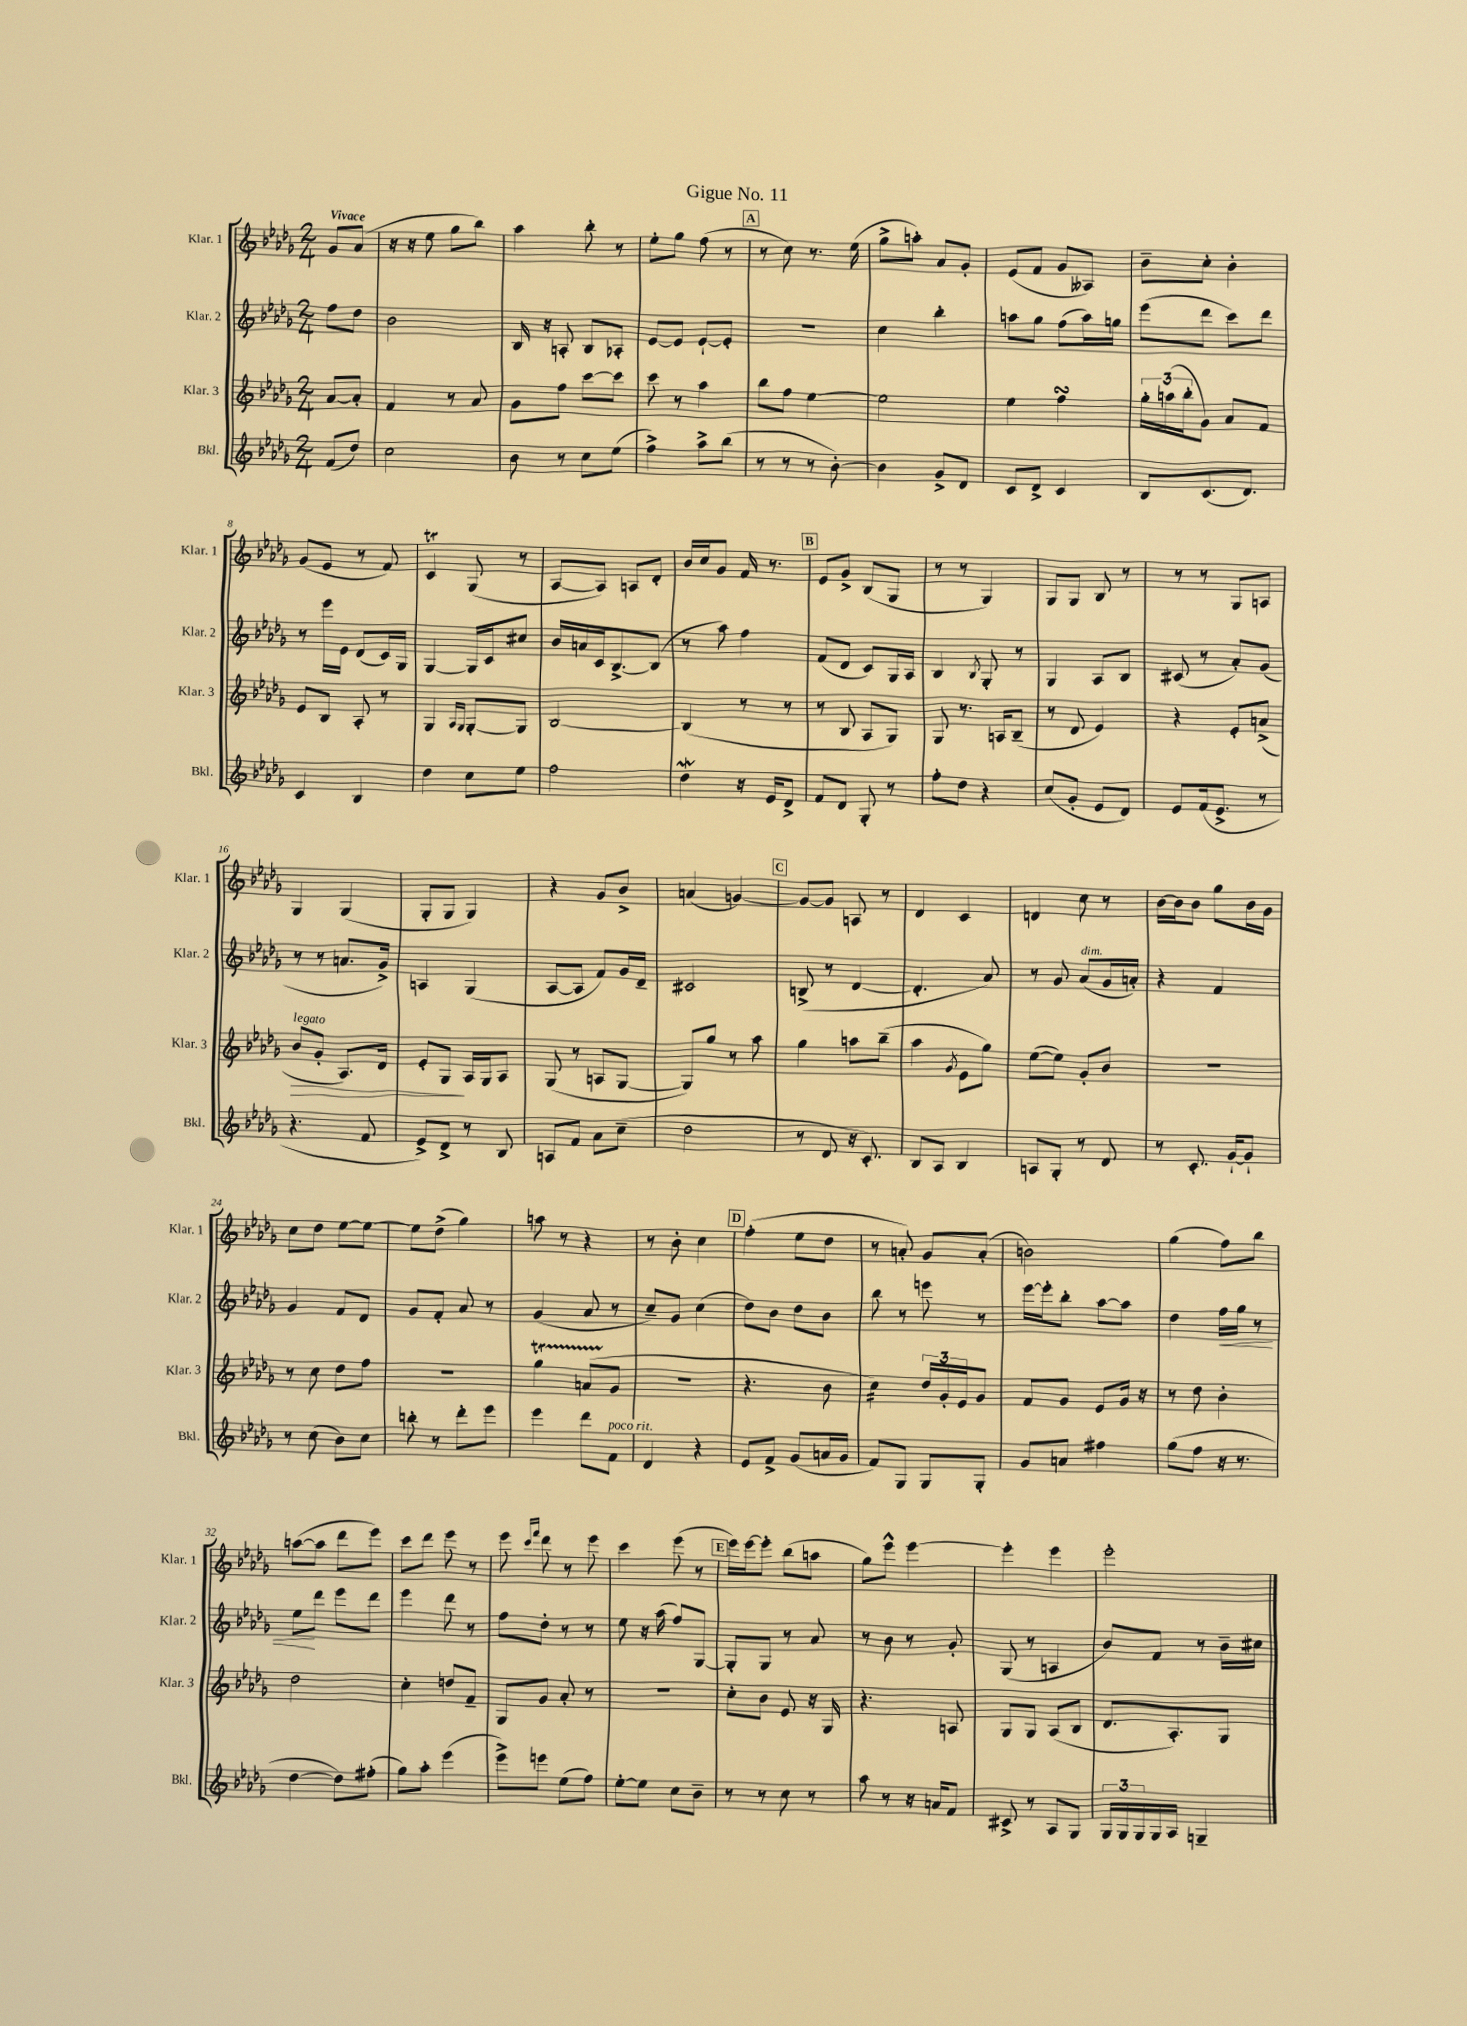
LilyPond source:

\header { title = "Gigue No. 11" }
<<
\new StaffGroup <<
\new Staff = "s0" \with { instrumentName = "Klar. 1" shortInstrumentName = "Klar. 1" } {
    \clef treble \key des \major \numericTimeSignature \time 2/4 \partial 4 \tempo "Vivace"
    ges'8 aes'8( |
    r16 r16 ees''8 ges''8 bes''8) |
    aes''4 bes''8-. r8 |
    ees''8-. ges''8 f''8( r8 |
    \mark \markup { \box "A" } r8 c''8) r8. ees''16( |
    ges''8-> a''8-.) aes'8 ges'8-. |
    ees'8( f'8 ges'8 aeses8) |
    bes'8-- c''8-. bes'4-. |
    ges'8( ees'8 r8 f'8) |
    c'4\trill ges8( r8 |
    aes8~ aes8) a8 des'8-. |
    bes'16 c''16 ges'8 f'16 r8. |
    \mark \markup { \box "B" } ees'8 ges'8-> bes8( ges8 |
    r8 r8 ges4) |
    ges8 ges8 bes8 r8 |
    r8 r8 ges8 a8 |
    ges4 ges4( |
    ges8-. ges8 ges4) |
    r4 ges'8 bes'8-> |
    a'4( g'4~) |
    \mark \markup { \box "C" } g'8~ g'8 a8 r8 |
    des'4 c'4 |
    d'4 c''8 r8 |
    bes'16~ bes'16 bes'8 ges''8 bes'16 ges'16 |
    c''8 des''8 ees''8~ ees''8~ |
    ees''8 des''8->( ges''4) |
    a''8 r8 r4 |
    r8 bes'8-. c''4 |
    \mark \markup { \box "D" } f''4-.( ees''8 des''8 |
    r8 a'8-.) ges'8 a'8-.( |
    b'2) |
    ges''4( f''8) bes''8 |
    a''8~( a''8 des'''8 ees'''8) |
    c'''8 des'''8 ees'''8 r8 |
    ees'''8 \grace { c'''16 f'''16 } des'''8 r8 ees'''8 |
    c'''4 ees'''8( r8 |
    \mark \markup { \box "E" } ees'''16) ees'''16~ ees'''8-. bes''8( a''8 |
    ges''8) ees'''8-^ ees'''4~ |
    ees'''4-. ees'''4 |
    ees'''2-. \bar "|." |
}
\new Staff = "s1" \with { instrumentName = "Klar. 2" shortInstrumentName = "Klar. 2" } {
    \clef treble \key des \major \numericTimeSignature \time 2/4 \partial 4
    f''8 des''8 |
    bes'2 |
    bes16 r16 a8-. bes8 aes8-. |
    ees'8~ ees'8 ees'8~-! ees'8-. |
    \mark \markup { \box "A" } r2 |
    c''4 bes''4-. |
    a''8 ges''8 f''8( a''16) g''16 |
    ees'''8( des'''8 c'''8) des'''8 |
    r8 ees'''16 ees'16 des'8( c'16) ges16 |
    ges4~ ges16 c'16 cis''8 |
    bes'16 a'16 c'16 bes8.~-> bes8( |
    r8 aes''8) f''4 |
    \mark \markup { \box "B" } f'8( des'8 c'8) ges16 aes16 |
    bes4 \acciaccatura { bes8 } ges8-. r8 |
    ges4 aes8 bes8 |
    cis'8( r8 aes'8-.) ges'8( |
    r8 r8 a'8. ges'16->) |
    a4 ges4( |
    aes8~ aes8 f'8) ges'16 des'16-- |
    cis'2 |
    \mark \markup { \box "C" } b8->( r8 des'4~ |
    des'4.-. aes'8) |
    r8 ges'8 aes'8^\markup { \italic "dim." }( ges'16 a'16-.) |
    r4 f'4 |
    ges'4 f'8 des'8 |
    ges'8 f'8-. aes'8 r8 |
    ges'4( aes'8 r8 |
    c''8--) ges'8 c''4( |
    \mark \markup { \box "D" } des''8) bes'8 des''8 bes'8 |
    bes''8 r8 e'''8 r8 |
    ees'''16~ ees'''16-. bes''8-. aes''8~ aes''8 |
    des''4 f''16\< ges''16 r8 |
    ees''8\! des'''8 ees'''8 des'''8 |
    ees'''4 des'''8 r8 |
    f''8 des''8-. r8 r8 |
    ees''8 r16 aes''16( f''8) ges8~ |
    \mark \markup { \box "E" } ges8-. ges8 r8 aes'8 |
    r8 bes'8 r8 ges'8-. |
    ges8( r8 a4 |
    bes'8) f'8 r8 bes'16-- cis''16 \bar "|." |
}
\new Staff = "s2" \with { instrumentName = "Klar. 3" shortInstrumentName = "Klar. 3" } {
    \clef treble \key des \major \numericTimeSignature \time 2/4 \partial 4
    aes'8~ aes'8-. |
    f'4 r8 aes'8 |
    ges'8 f''8 c'''8~ c'''8 |
    c'''8 r8 aes''4 |
    \mark \markup { \box "A" } bes''8 f''8 ees''4~ |
    ees''2 |
    ees''4 f''4\turn |
    \tuplet 3/2 { ges''16-. a''16( bes''16-. } ges'8) aes'8 f'8 |
    ees'8 bes8 aes8-. r8 |
    ges4 \grace { aes16 ges16 } ges8~-. ges8 |
    bes2~ |
    bes4( r8 r8 |
    \mark \markup { \box "B" } r8 bes8 aes8 ges8) |
    ges8 r8. a16 bes8--( |
    r8 des'8 ees'4) |
    r4 ees'8-. a'8->( |
    bes'8\>^\markup { \italic "legato" } ges'8-. aes8.) des'16 |
    ees'8-. ges8\! aes16 ges16 aes8 |
    ges8( r8 a8 ges8~ |
    ges8) ges''8 r8 aes''8 |
    \mark \markup { \box "C" } ges''4 a''8 bes''8--( |
    aes''4 \acciaccatura { ges'8 } ees'8 ges''8) |
    ees''8~( ees''8) ges'8-. bes'8 |
    r2 |
    r8 c''8 des''8 f''8 |
    r2 |
    ges''4\startTrillSpan a'8( ges'8\stopTrillSpan |
    R2 |
    \mark \markup { \box "D" } r4. bes'8 |
    c''4:16) \tuplet 3/2 { des''16 ges'16-. ees'16 } ges'8 |
    f'8 ges'8 ees'8 ges'16 r16 |
    r8 des''8 bes'4-. |
    des''2 |
    c''4-. d''8 f'8-- |
    ges8 ges'8 aes'8-. r8 |
    R2 |
    \mark \markup { \box "E" } c''8-. bes'8 ees'8 r16 ges16 |
    r4. a8 |
    ges8 ges8 aes8( bes8 |
    des'8. aes8.-.) ges8 \bar "|." |
}
\new Staff = "s3" \with { instrumentName = "Bkl." shortInstrumentName = "Bkl." } {
    \clef treble \key des \major \numericTimeSignature \time 2/4 \partial 4
    f'8( des''8) |
    c''2 |
    bes'8 r8 c''8 ees''8( |
    f''4->) aes''8-> bes''8( |
    \mark \markup { \box "A" } r8 r8 r8 bes'8~-.) |
    bes'4 ges'8-> des'8 |
    c'8 des'8-> c'4 |
    bes8 c'8.( des'8.) |
    c'4 bes4 |
    des''4 c''8 ees''8 |
    f''2 |
    des''4\mordent r16 ees'16 des'8-> |
    \mark \markup { \box "B" } f'8 des'8 ges8-. r8 |
    f''8-. des''8 r4 |
    c''8( ges'8-. ees'8 des'8) |
    ees'8 f'16( ees'8.-> r8 |
    r4. f'8 |
    ees'8->) des'8-> r8 bes8 |
    a8 f'8 aes'8 c''8--( |
    des''2 |
    \mark \markup { \box "C" } r8 des'8 r16 c'8.-.) |
    bes8 aes8 bes4 |
    a8 ges8-. r8 des'8 |
    r8 c'8.-. ges'16~-! ges'8-! |
    r8 c''8( bes'8) c''8 |
    b''8-. r8 des'''8-. ees'''8 |
    ees'''4 des'''8 f'8^\markup { \italic "poco rit." } |
    des'4 r4 |
    \mark \markup { \box "D" } ees'8 f'8-> ges'8( a'16 ges'16 |
    f'8) ges8 ges8 ges8-. |
    ges'8 a'8 fis''4 |
    ges''8( f''8 r16 r8. |
    des''4~ des''8) fis''8-.( |
    ges''8) aes''8-. ees'''4( |
    ees'''8->) e'''8 ees''8( f''8) |
    ees''8~-. ees''8 c''8 bes'8-- |
    \mark \markup { \box "E" } r8 r8 c''8 r8 |
    aes''8 r8 r16 a'16 f'8 |
    cis'8-> r8 aes8 ges8 |
    \tuplet 3/2 { ges16 ges16 ges16 } ges16 aes16 g4-- \bar "|." |
}
>>
>>
